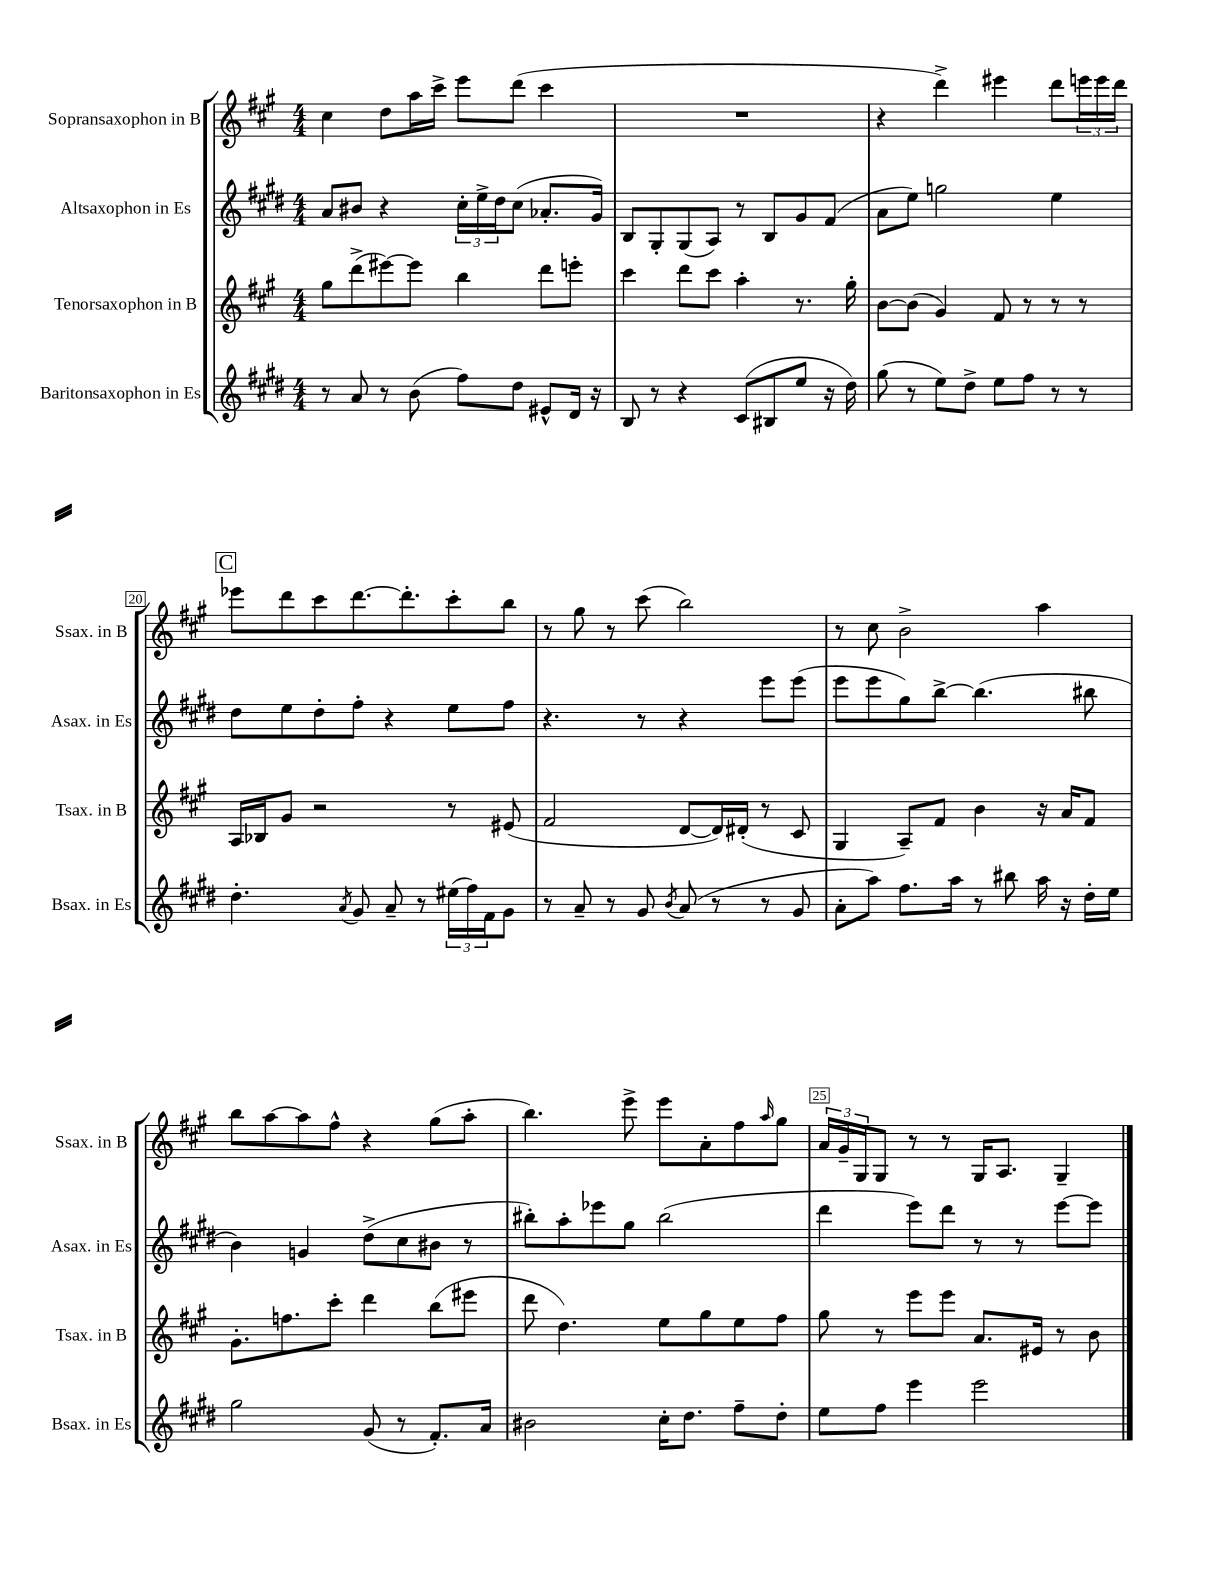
<<
\new StaffGroup <<
\new Staff = "s0" \with { instrumentName = "Sopransaxophon in B" shortInstrumentName = "Ssax. in B" } {
    \clef treble \key a \major \numericTimeSignature \time 4/4
    cis''4 d''8 a''16 cis'''16-> e'''8 d'''8( cis'''4 |
    R1 |
    r4 d'''4->) eis'''4 d'''8 \tuplet 3/2 { e'''16 e'''16 d'''16 } |
    \mark \markup { \box "C" } ees'''8 d'''8 cis'''8 d'''8.~ d'''8.-. cis'''8-. b''8 |
    r8 gis''8 r8 cis'''8( b''2) |
    r8 cis''8 b'2-> a''4 |
    b''8 a''8~ a''8 fis''8-^ r4 gis''8( a''8-. |
    b''4.) e'''8-> e'''8 a'8-. fis''8 \grace { a''16 } gis''8 |
    \tuplet 3/2 { a'16 gis'16-- gis16 } gis8 r8 r8 gis16 a8. gis4-- \bar "|." |
}
\new Staff = "s1" \with { instrumentName = "Altsaxophon in Es" shortInstrumentName = "Asax. in Es" } {
    \clef treble \key e \major \numericTimeSignature \time 4/4
    a'8 bis'8 r4 \tuplet 3/2 { cis''16-. e''16-> dis''16 } cis''8( aes'8.-. gis'16) |
    b8 gis8-. gis8( a8) r8 b8 gis'8 fis'8( |
    a'8 e''8) g''2 e''4 |
    \mark \markup { \box "C" } dis''8 e''8 dis''8-. fis''8-. r4 e''8 fis''8 |
    r4. r8 r4 e'''8 e'''8( |
    e'''8 e'''8 gis''8) b''8~-> b''4.( bis''8 |
    b'4) g'4 dis''8->( cis''8 bis'8 r8 |
    bis''8-.) a''8-. ees'''8 gis''8 bis''2( |
    dis'''4 e'''8) dis'''8 r8 r8 e'''8~ e'''8 \bar "|." |
}
\new Staff = "s2" \with { instrumentName = "Tenorsaxophon in B" shortInstrumentName = "Tsax. in B" } {
    \clef treble \key a \major \numericTimeSignature \time 4/4
    gis''8 d'''8->( eis'''8~) eis'''8 b''4 d'''8 e'''8-. |
    cis'''4 d'''8 cis'''8 a''4-. r8. gis''16-. |
    b'8~ b'8( gis'4) fis'8 r8 r8 r8 |
    \mark \markup { \box "C" } a16 bes16 gis'8 r2 r8 eis'8( |
    fis'2 d'8~ d'16) dis'16-.( r8 cis'8 |
    gis4 a8--) fis'8 b'4 r16 a'16 fis'8 |
    gis'8.-. f''8. cis'''8-. d'''4 b''8( eis'''8 |
    d'''8 d''4.) e''8 gis''8 e''8 fis''8 |
    gis''8 r8 e'''8 e'''8 a'8. eis'16 r8 b'8 \bar "|." |
}
\new Staff = "s3" \with { instrumentName = "Baritonsaxophon in Es" shortInstrumentName = "Bsax. in Es" } {
    \clef treble \key e \major \numericTimeSignature \time 4/4
    r8 a'8 r8 b'8( fis''8) dis''8 eis'8-^ dis'16 r16 |
    b8 r8 r4 cis'8( bis8 e''8 r16 dis''16) |
    gis''8( r8 e''8) dis''8-> e''8 fis''8 r8 r8 |
    \mark \markup { \box "C" } dis''4.-. \acciaccatura { a'8 } gis'8 a'8-- r8 \tuplet 3/2 { eis''16( fis''16) fis'16 } gis'8 |
    r8 a'8-- r8 gis'8 \acciaccatura { b'8 } a'8( r8 r8 gis'8 |
    a'8-. a''8) fis''8. a''16 r8 bis''8 a''16 r16 dis''16-. e''16 |
    gis''2 gis'8( r8 fis'8.-.) a'16 |
    bis'2 cis''16-. dis''8. fis''8-- dis''8-. |
    e''8 fis''8 e'''4 e'''2 \bar "|." |
}
>>
>>
\layout { \context { \Score currentBarNumber = #17 \override BarNumber.break-visibility = ##(#f #t #t) barNumberVisibility = #(every-nth-bar-number-visible 5) \override BarNumber.stencil = #(make-stencil-boxer 0.1 0.3 ly:text-interface::print) } }
